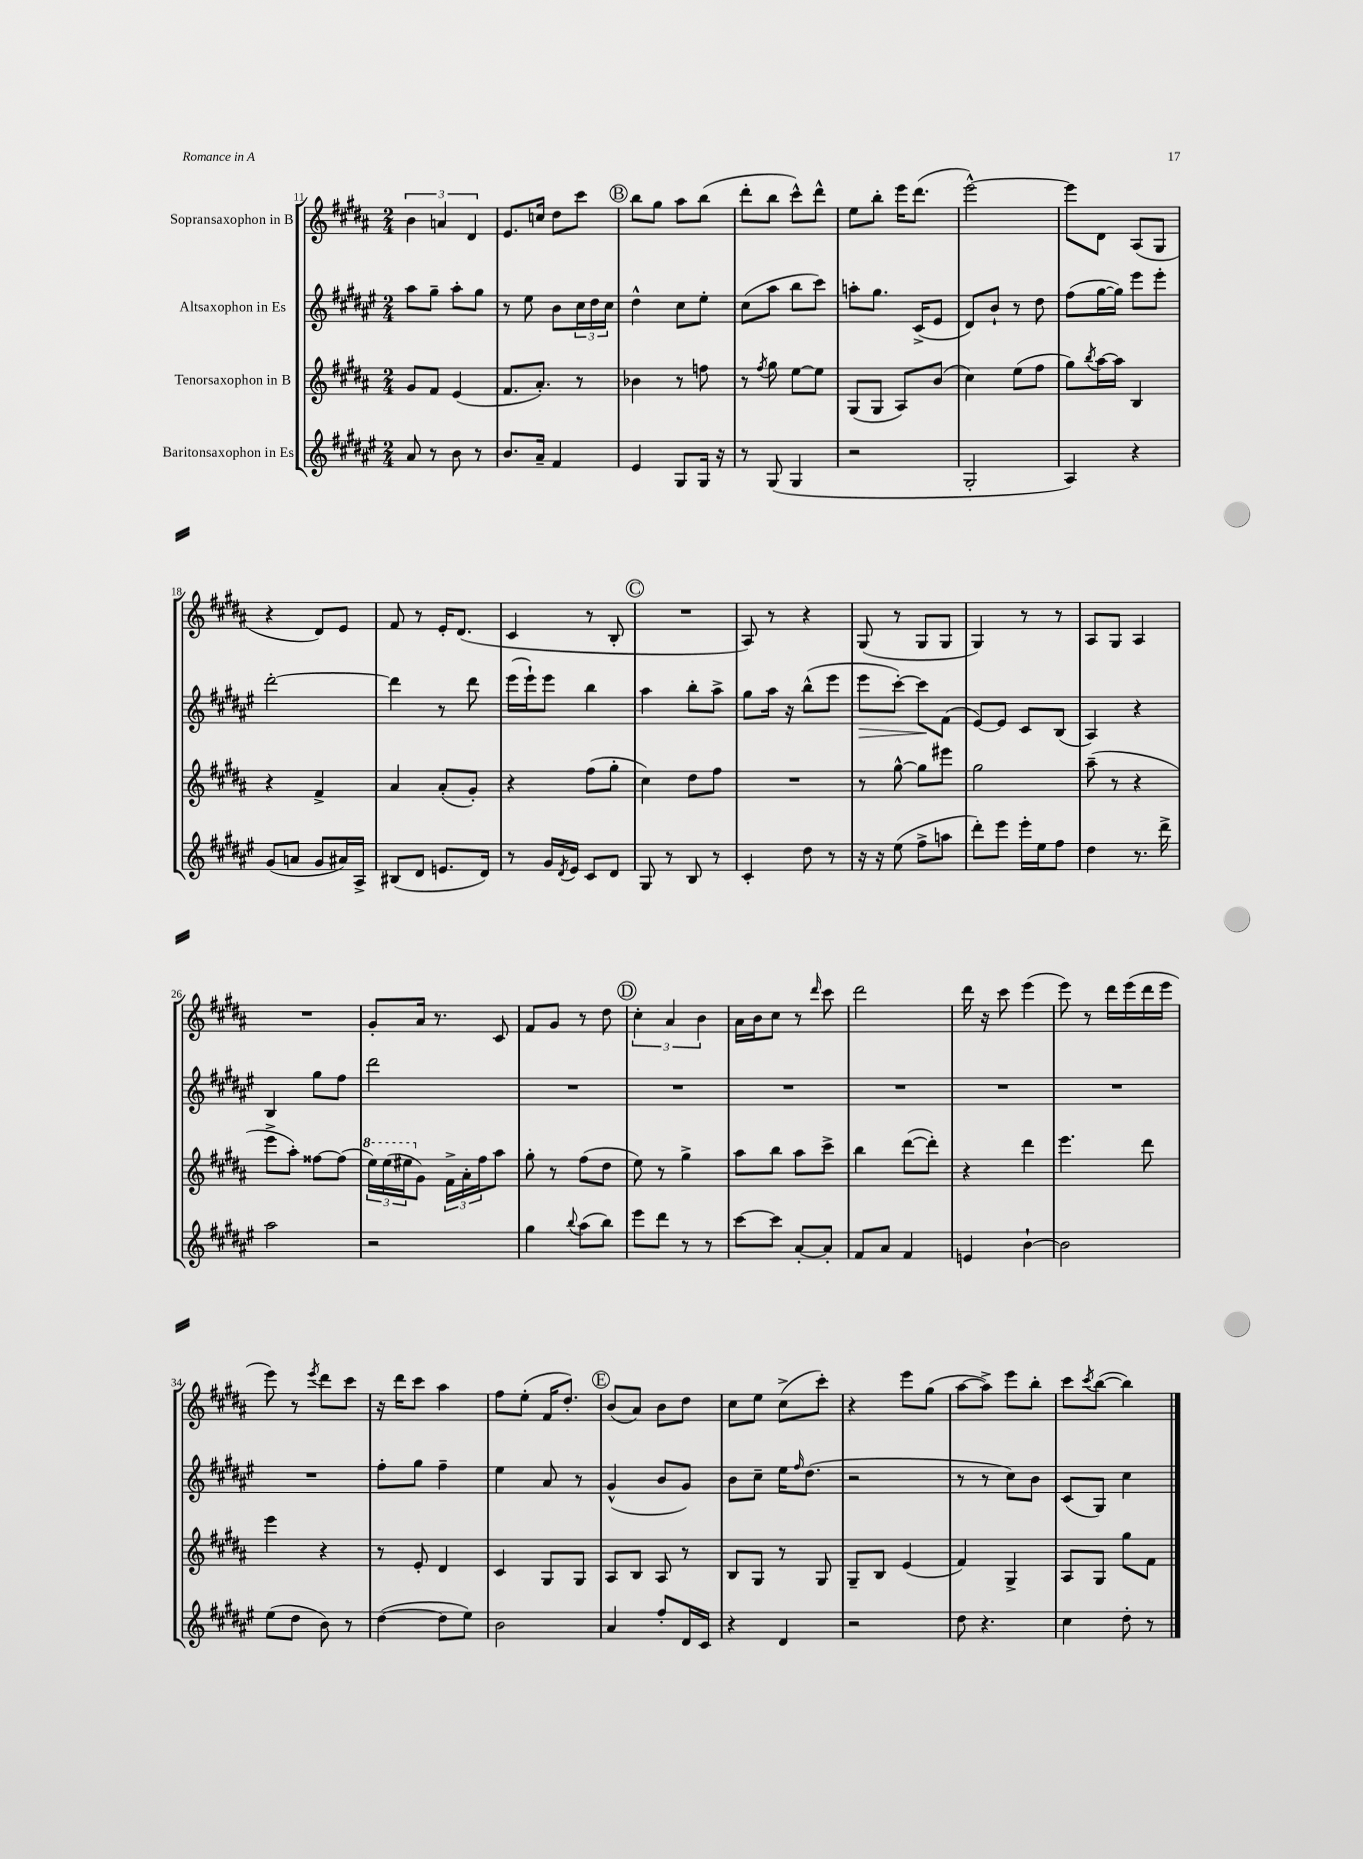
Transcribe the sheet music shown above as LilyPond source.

<<
\new StaffGroup <<
\new Staff = "s0" \with { instrumentName = "Sopransaxophon in B" } {
    \clef treble \key b \major \numericTimeSignature \time 2/4
    \tuplet 3/2 { b'4 a'4 dis'4 } |
    e'8. c''16 dis''8 cis'''8 |
    \mark \markup { \circle "B" } b''8 gis''8 ais''8 b''8( |
    dis'''8-. b''8 cis'''8-^) dis'''8-^ |
    e''8 b''8-. e'''16 dis'''8.( |
    e'''2~-^) |
    e'''8 dis'8 ais8( gis8 |
    r4 dis'8) e'8 |
    fis'8 r8 e'16-. dis'8.( |
    cis'4 r8 b8-. |
    \mark \markup { \circle "C" } R2 |
    ais8) r8 r4 |
    gis8( r8 gis8 gis8 |
    gis4) r8 r8 |
    ais8 gis8 ais4 |
    R2 |
    gis'8-. ais'16 r8. cis'8 |
    fis'8 gis'8 r8 dis''8 |
    \mark \markup { \circle "D" } \tuplet 3/2 { cis''4-. ais'4 b'4 } |
    ais'16 b'16 cis''8 r8 \grace { dis'''16 } cis'''8 |
    dis'''2 |
    dis'''16 r16 cis'''8 e'''4( |
    e'''8) r8 dis'''16 e'''16( dis'''16 e'''16 |
    e'''8) r8 \acciaccatura { e'''8 } dis'''8 cis'''8 |
    r16 dis'''16 cis'''8 ais''4 |
    fis''8 e''8-.( fis'16 dis''8.-.) |
    \mark \markup { \circle "E" } b'8( ais'8) b'8 dis''8 |
    cis''8 e''8 cis''8->( cis'''8-.) |
    r4 e'''8 gis''8( |
    ais''8~ ais''8->) e'''8 b''8-. |
    cis'''8 \acciaccatura { cis'''8 } b''8~( b''4) \bar "|." |
}
\new Staff = "s1" \with { instrumentName = "Altsaxophon in Es" } {
    \clef treble \key fis \major \numericTimeSignature \time 2/4
    ais''8 gis''8-- ais''8-. gis''8 |
    r8 eis''8 b'8 \tuplet 3/2 { cis''16 dis''16 cis''16 } |
    \mark \markup { \circle "B" } dis''4-^ cis''8 eis''8-. |
    cis''8( ais''8 b''8 cis'''8) |
    a''8-. gis''8. cis'16->( eis'8 |
    dis'8) b'8-! r8 dis''8 |
    fis''8( gis''16~ gis''16) eis'''8 eis'''8-. |
    dis'''2~-. |
    dis'''4 r8 dis'''8 |
    eis'''16( eis'''16-!) eis'''8 b''4 |
    \mark \markup { \circle "C" } ais''4 b''8-. ais''8-> |
    gis''8 ais''16 r16 b''8-^( eis'''8 |
    eis'''8\> cis'''8~-.) cis'''8\! fis'8( |
    eis'8~) eis'8 cis'8 b8( |
    ais4) r4 |
    b4 gis''8 fis''8 |
    dis'''2 |
    R2 |
    \mark \markup { \circle "D" } R2 |
    R2 |
    R2 |
    R2 |
    R2 |
    R2 |
    fis''8-. gis''8 fis''4-- |
    eis''4 ais'8 r8 |
    \mark \markup { \circle "E" } gis'4-^( b'8 gis'8) |
    b'8 cis''8-- eis''16 \grace { fis''16 } dis''8.( |
    r2 |
    r8 r8 cis''8) b'8 |
    cis'8( gis8) cis''4 \bar "|." |
}
\new Staff = "s2" \with { instrumentName = "Tenorsaxophon in B" } {
    \clef treble \key b \major \numericTimeSignature \time 2/4
    gis'8 fis'8 e'4( |
    fis'8. ais'8.-.) r8 |
    \mark \markup { \circle "B" } bes'4 r8 f''8 |
    r8 \acciaccatura { fis''8 } gis''8 e''8~ e''8 |
    gis8( gis8 ais8) b'8( |
    cis''4) e''8( fis''8 |
    gis''8) \acciaccatura { b''8 } ais''16~ ais''16 b4 |
    r4 fis'4-> |
    ais'4 ais'8-.( gis'8-.) |
    r4 fis''8( gis''8-. |
    \mark \markup { \circle "C" } cis''4) dis''8 fis''8 |
    R2 |
    r8 gis''8~-^ gis''8 eis'''8 |
    gis''2 |
    ais''8--( r8 r4 |
    e'''8-> ais''8-.) fisis''8~ fisis''8( |
    \tuplet 3/2 { \ottava #1 e'''16) e'''16( eis'''16 \ottava #0 } gis'8) \tuplet 3/2 { fis'16-> ais'16-. fis''16 } ais''8 |
    gis''8-. r8 fis''8( dis''8 |
    \mark \markup { \circle "D" } e''8) r8 gis''4-> |
    ais''8 b''8 ais''8 cis'''8-> |
    b''4 dis'''8~( dis'''8-.) |
    r4 dis'''4 |
    e'''4. dis'''8 |
    e'''4 r4 |
    r8 e'8-. dis'4 |
    cis'4 gis8 gis8 |
    \mark \markup { \circle "E" } ais8 b8 ais8 r8 |
    b8 gis8 r8 gis8 |
    gis8-- b8 e'4( |
    fis'4) gis4-> |
    ais8 gis8 gis''8 fis'8 \bar "|." |
}
\new Staff = "s3" \with { instrumentName = "Baritonsaxophon in Es" } {
    \clef treble \key fis \major \numericTimeSignature \time 2/4
    ais'8 r8 b'8 r8 |
    b'8. ais'16-- fis'4 |
    \mark \markup { \circle "B" } eis'4 gis8 gis16 r16 |
    r8 gis8( gis4 |
    r2 |
    gis2-. |
    ais4) r4 |
    gis'8( a'8 gis'8 ais'16) ais16-> |
    bis8( dis'8 e'8. dis'16) |
    r8 gis'16 \acciaccatura { dis'8 } eis'16 cis'8 dis'8 |
    \mark \markup { \circle "C" } gis8 r8 b8 r8 |
    cis'4-. dis''8 r8 |
    r16 r16 eis''8( fis''8-> a''8 |
    dis'''8-.) eis'''8 eis'''16-. eis''16 fis''8 |
    dis''4 r8. dis'''16-> |
    ais''2 |
    r2 |
    gis''4 \appoggiatura { b''8 } ais''8( b''8) |
    \mark \markup { \circle "D" } eis'''8 dis'''8 r8 r8 |
    cis'''8~ cis'''8 ais'8~-. ais'8-. |
    fis'8 ais'8 fis'4 |
    e'4 b'4~-! |
    b'2 |
    eis''8( dis''8 b'8) r8 |
    dis''4~( dis''8 eis''8) |
    b'2 |
    \mark \markup { \circle "E" } ais'4 fis''8-. dis'16 cis'16 |
    r4 dis'4 |
    r2 |
    dis''8 r4. |
    cis''4 dis''8-. r8 \bar "|." |
}
>>
>>
\layout { \context { \Score currentBarNumber = #11 } }
